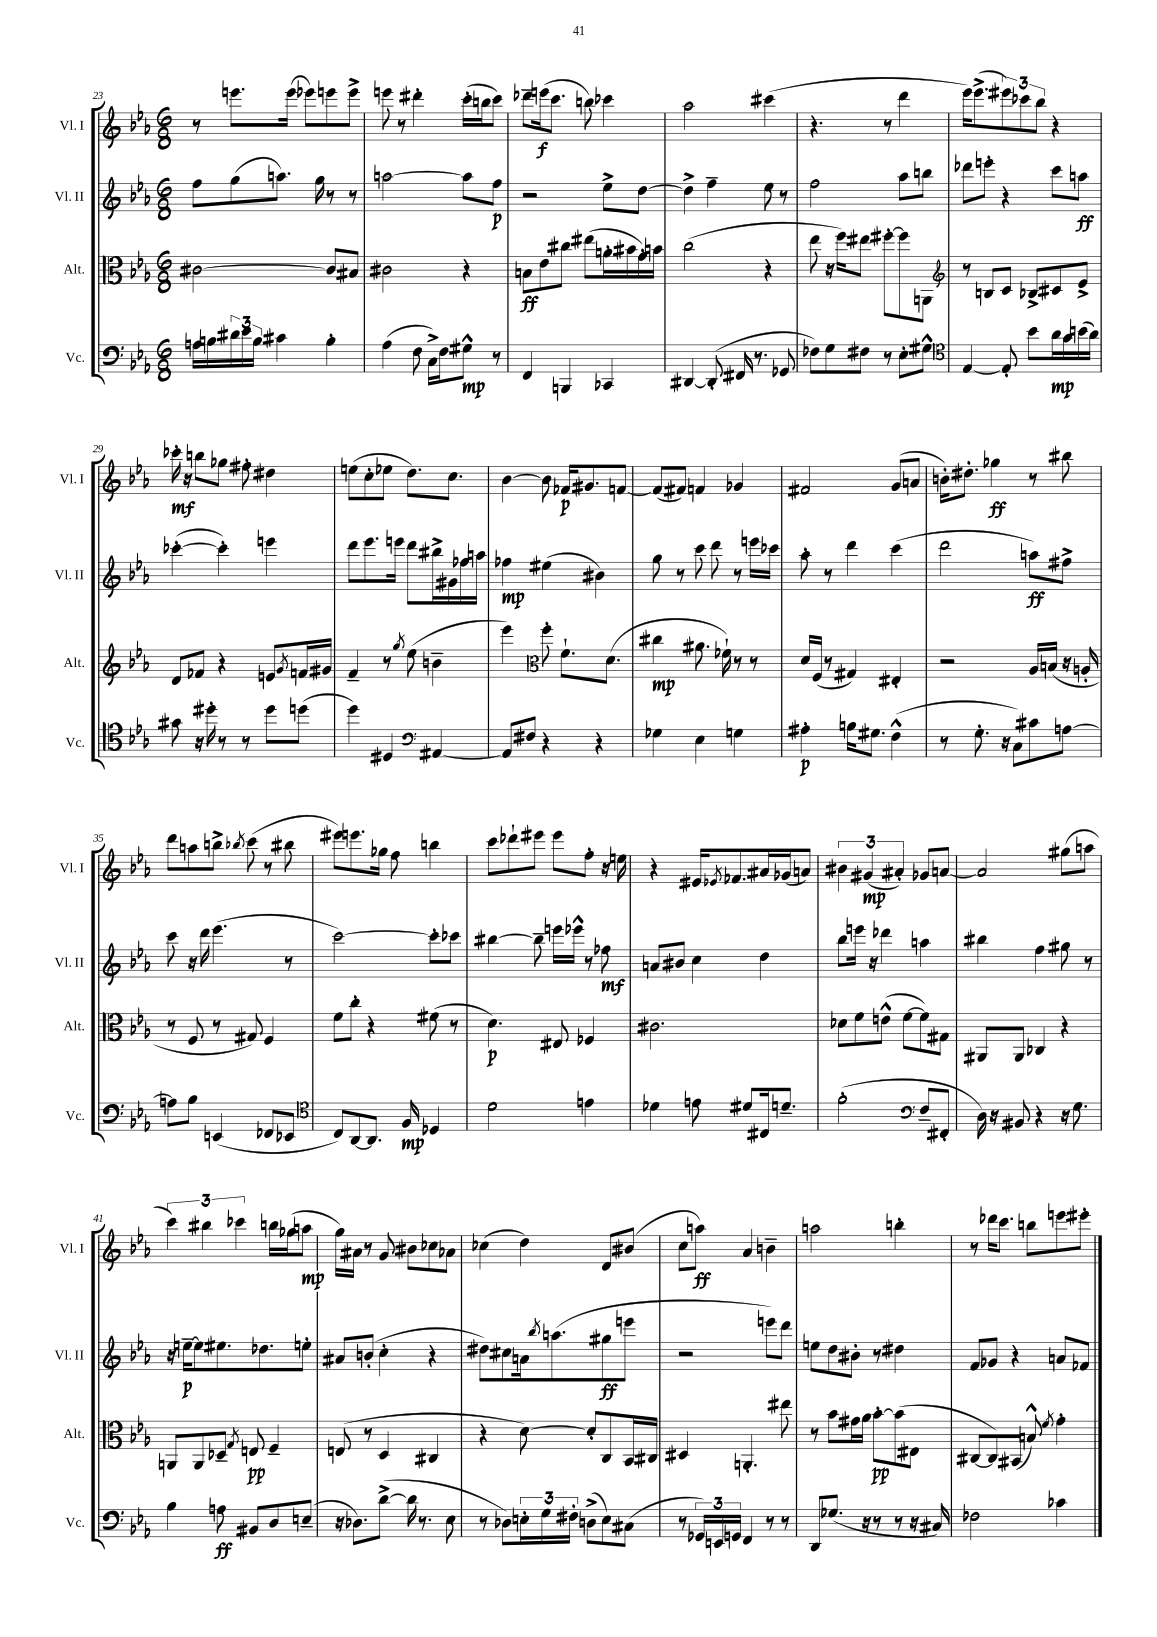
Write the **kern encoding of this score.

**kern	**kern	**kern	**kern
*staff4	*staff3	*staff2	*staff1
*clefF4	*clefC3	*clefG2	*clefG2
*k[b-e-a-]	*k[b-e-a-]	*k[b-e-a-]	*k[b-e-a-]
*M6/8	*M6/8	*M6/8	*M6/8
16A\LL	[2c#\	8ff\L	8r
16B\	.	.	.
24d#\	.	(8gg\	8.eee\L
24e-\	.	.	.
24B\JJ	.	.	.
4c#\	.	8.aa\J)	.
.	.	.	(16eee\Jk
.	.	.	8eee-\L)
.	.	16gg\	.
4B'\	8c#/]L	8r	8eee\
.	8B#/J	8r	8eee^\J
=	=	=	=
(4A-\	2c#\	[2aa\	8eee\
.	.	.	8r
8F\	.	.	4ddd#'\
16C^\LL)	.	.	.
16F\J	.	.	.
8G#^^\J	4r	8aa\]L	(16ccc'\LL
.	.	.	16bb\J
8r	.	8ff\J	8ccc\J)
=	=	=	=
4FF/	8B\L	2r	8ddd-~\L
.	8e-\	.	(16eee\k
.	.	.	8.ccc\J
4BBB/	8cc#\J	.	.
.	(8ee#\L	.	8bb\)
4CC-/	16a'\L	8ee-^\L	4ccc-\
.	16b#\	.	.
.	16g'\)	[8dd\J	.
.	16b\JJ	.	.
=	=	=	=
[4DD#/	(2cc\	4dd^\]	2aa-\
(8DD#'/]	.	4ff~\	.
16FF#/	.	.	.
8.r	.	.	.
.	4r	8ee-\	(4ccc#\
8GG-/	.	8r	.
=	=	=	=
8F-\L)	8ee-\	2ff\	4.r
8G\	16r	.	.
.	16ff\LK)	.	.
8F#\J	8ee#\J	.	.
8r	[8ff#'\L	.	8r
8E-'\L	8ff#\]	8aa-\L	4ddd\
8G#^^\J	8AA\J	8bb\J	.
=	=	=	=
*clefC4	*clefG2	*	*
[4E-/	8r	8ddd-\L	16eee-\LK)
.	.	.	(8.eee-^\
.	8B/L	8eee'\J	.
8E-'/]	8c/J	4r	12eee#\)
.	.	.	12ccc-\
8b-\L	8B-^/L	.	.
.	.	.	12bb-\J
16a-\L	8c#/	8ccc\L	4r
16g\	.	.	.
(16b\	8e-^/J	8aa\J	.
16a-\JJ)	.	.	.
=	=	=	=
8g#\	8d/L	([4ccc-'\	16ccc-'\
.	.	.	16r
16r	8f-/J	.	8bb\L
16dd#'\	.	.	.
8r	4r	4ccc-'\])	8gg-\J
8r	.	.	8ff#'\
8dd#\L	8e/L	4eee\	4dd#\
.	8qg/	.	.
(8dd\J	16f/L	.	.
.	16g#/JJ	.	.
=	=	=	=
4dd\)	4f~/	8ddd\L	(8ee\L
.	.	8.eee-\	8cc'\
4D#/	8r	.	8ee-\J
.	.	16eee\Jk	.
.	8qgg/	.	.
.	(8ee-\	8ddd\L	8.dd\L)
*clefF4	*	*	*
[4AA#/	4b~\	16bb#^\L	.
.	.	16g#\	8.cc\J
.	.	16ff-\	.
.	.	16aa\JJ	.
=	=	=	=
8AA#/]L	4eee-\)	4ff-\	[4b-\
8F#/J	.	.	.
*	*clefC3	*	*
4r	8ff'\	(4ee#\	8b-\]
.	8.f`\L	.	16f-/LK
.	.	.	8.g#/
4r	.	4b#\)	.
.	(8.d\J	.	.
.	.	.	[8f/J
=	=	=	=
4G-\	4cc#\	8gg\	(8f/]L
.	.	8r	8f#/J)
4E-\	8.a#\	8ccc\	4f/
.	.	8ddd\	.
.	16f-`\)	.	.
4G\	8r	8r	4g-/
.	8r	16eee\LL	.
.	.	16ccc-\JJ	.
=	=	=	=
4A#'\	16d/LL	8aa-'\	2f#/
.	(16F/JJ	.	.
.	8r	8r	.
16B\LK	4G#/)	4ddd\	.
8.G#\J	.	.	.
(4F^^\	4E#'/	(4ccc\	(8g/L
.	.	.	8a/J
=	=	=	=
8r	2r	2ddd\	16b'\LK)
.	.	.	8.dd#'\J
8.G'\	.	.	.
.	.	.	4gg-\
16r	.	.	.
8C\L)	.	.	.
8c#\	16A-/LL	8aa\L)	8r
.	(16B/JJ	.	.
[8A\J	16r	8ff#^\J	8bb#\
.	16A'/	.	.
=	=	=	=
8A\]L	8r	8ccc\	8ddd\L
8B-\J	8F/	16r	8aa\
.	.	16ddd\	.
(4EE/	8r	(4.eee-\	8bb^\J
.	.	.	8qbb-/
.	8G#/)	.	(8ccc\
8FF-/L	4F/	.	8r
8EE-/J	.	8r	8bb#\
=	=	=	=
*clefC4	*	*	*
8C/L)	8f\L	[2ccc\)	8eee#\L)
[8AA-/	8cc'\J	.	8.eee\
8.AA-/]J	4r	.	.
.	.	.	16gg-\Jk
.	.	.	8ff\
16F/	.	.	.
4D-/	(8f#\	8ccc'\]L	4bb\
.	8r	8ccc-\J	.
=	=	=	=
2d\	4.d\)	[4bb#\	8ccc\L
.	.	.	8ddd-`\
.	.	8bb#~\]	8eee#\J
.	8E#/	16eee\LL	8eee#\L
.	.	16eee-^^\JJ	.
4e\	4F-/	8r	8ff'\J
.	.	8ff-\	16r
.	.	.	16ee\
=	=	=	=
4d-\	2.c#\	8a/L	4r
.	.	8b#/J	.
8e\	.	4cc\	16e#/LK
.	.	.	8qe-/
.	.	.	8.f-/
8d#/L	.	.	.
16C#/k	.	4dd\	16a#/L
8.d~/J	.	.	(16g-/J
.	.	.	8a/J)
=	=	=	=
(2f'\	8d-\L	8bb-\L	6b#\
.	8f\	16eee\Jk	.
.	.	.	(6g#/
.	.	16r	.
.	(8e^^\J	4ddd-\	.
.	.	.	6a#'/)
.	[8f\L	.	.
*clefF4	*	*	*
8F~/L	8f\])	4aa\	8g-/L
8FF#'/J	8G#\J	.	[8a/J
=	=	=	=
16D\)	8AA#/L	4bb#\	2a/]
16r	.	.	.
8BB#/	8AA#/J	.	.
4r	4C-/	4ff\	.
16r	4r	8gg#\	(8gg#\L
8.G\	.	.	.
.	.	8r	8aa\J
=	=	=	=
4B-\	8AA/L	16r	6ccc\)
.	.	[16ee~\LK	.
.	8AA/	8ee\]	.
.	.	.	6bb#\
8A\	8D-~/J	8.ee#\	.
.	.	.	6ccc-\
.	8qG/	.	.
8BB#/L	8E/	.	.
.	.	8.dd-\	.
8D/	4F~/	.	16bb\LL
.	.	.	(16gg-\J
(8E~/J	.	8ee'\J	8aa\J
=	=	=	=
16r	(8E/	8a#/L	16gg\LL)
8.D-\L)	.	.	16a#\JJ
.	8r	(8b'/J	8r
([8d^\J	4D/	4cc'\	8g/
16d\]	.	.	8b#\L
8.r	.	.	.
.	4C#/	4r	8cc-\
8E-\	.	.	8a-\J
=	=	=	=
8r	4r	8dd#\L)	(4cc-\
8D-\L)	.	8cc#\	.
24E'\L	[8d\)	16a\k	4dd\)
24G\	.	.	.
.	.	8qbb-/	.
.	.	(8.aa\	.
24F#'\JJ	.	.	.
(8D^\L	8d'/]L	.	.
8E\)	8C/	8gg#\	8d/L
(8C#\J	16BB-/L	8eee\J	(8b#/J
.	16C#/JJ	.	.
=	=	=	=
8r	4D#/	2r	8cc\L
24GG-/LL)	.	.	8aa\J)
24EE/	.	.	.
24GG/JJ	.	.	.
4FF/	4.AA'/	.	4a-/
8r	.	8eee\L)	4b~\
8r	8ee#\	8ddd\J	.
=	=	=	=
8DD/L	8r	8ee\L	2aa\
(8.G-/J	8b-\L	8dd\	.
.	16g#\L	8b#'\J	.
16r	16a-\JJ	.	.
8r	[8b-'\L	8r	.
8r	(8b-\]	4dd#\	4bb'\
16r	8E#\J	.	.
16C#/)	.	.	.
=	=	=	=
2F-\	[8C#/L	8f/L	8r
.	8C#/])	8g-/J	16ddd-\LK
.	.	.	8.ccc\J
.	(8BB#/J	4r	.
.	8B^^/)	.	8bb\L
.	8qf/	.	.
4c-\	4g'\	8a/L	8eee\
.	.	8f-/J	8eee#'\J
==	==	==	==
*-	*-	*-	*-
